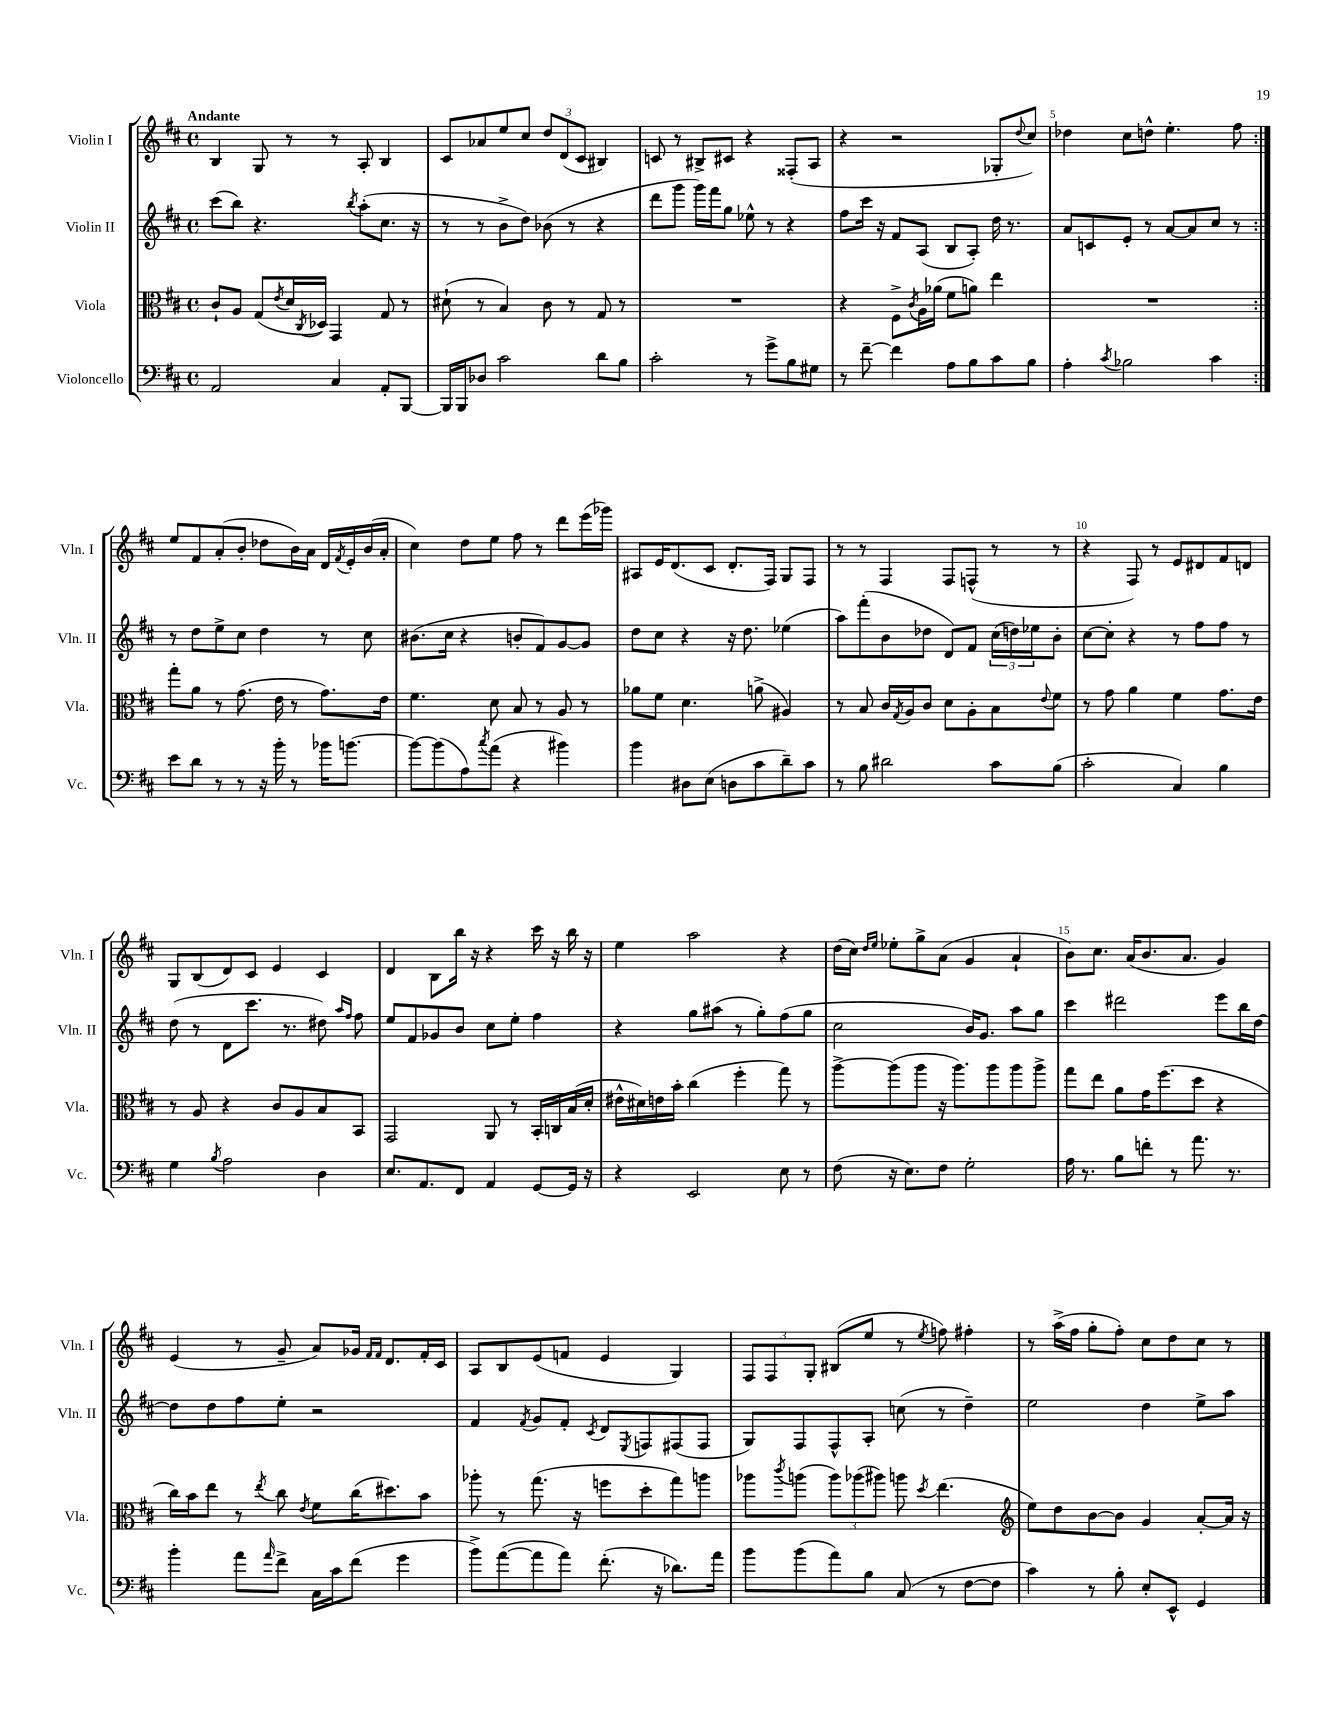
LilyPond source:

<<
\new StaffGroup <<
\new Staff = "s0" \with { instrumentName = "Violin I" shortInstrumentName = "Vln. I" } {
    \clef treble \key d \major \defaultTimeSignature \time 4/4 \tempo "Andante"
    \repeat volta 2 { b4 g8 r8 r8 a8-. b4 |
    cis'8 aes'8 e''8 cis''8 \tuplet 3/2 { d''8 d'8( cis'8 } bis4) |
    c'8 r8 bis8-> cis'8 r4 fisis8-.( a8 |
    r4 r2 ges8-. \appoggiatura { d''8 } cis''8) |
    des''4 cis''8 d''8-^ e''4.-. fis''8 | }
    e''8 fis'8 a'8-.( b'8-. des''8 b'16) a'16 d'16 \acciaccatura { fis'8 } e'16-. b'16( a'16-. |
    cis''4) d''8 e''8 fis''8 r8 d'''8 e'''16( ges'''16) |
    ais8 e'16 d'8.( cis'8 d'8.-. fis16) g8 fis8 |
    r8 r8 fis4 fis8 f8-^( r8 r8 |
    r4 fis8) r8 e'8 dis'8 fis'8 d'8 |
    g8 b8( d'8) cis'8 e'4 cis'4 |
    d'4 b8 b''16 r16 r4 cis'''16 r16 b''16 r16 |
    e''4 a''2 r4 |
    d''16( cis''16) \grace { d''16 e''16 } ees''8-. g''8-> a'8( g'4 a'4-! |
    b'8) cis''8. a'16( b'8. a'8. g'4) |
    e'4( r8 g'8-- a'8) ges'16 \grace { fis'16 fis'16 } d'8. fis'16-. cis'16 |
    a8 b8 e'8( f'8 e'4 g4) |
    \tuplet 3/2 { fis8 fis8 g8-. } bis8( e''8 r8 \acciaccatura { e''8 } f''8) fis''4-. |
    r8 a''16->( fis''16 g''8-. fis''8-.) cis''8 d''8 cis''8 r8 \bar "|." |
}
\new Staff = "s1" \with { instrumentName = "Violin II" shortInstrumentName = "Vln. II" } {
    \clef treble \key d \major \defaultTimeSignature \time 4/4
    \repeat volta 2 { cis'''8( b''8) r4. \acciaccatura { b''8 } a''8-.( cis''8. r16 |
    r8 r8 b'8-> d''8) bes'8( r8 r4 |
    d'''8 g'''8 g'''16) fis'''16 g''8 ees''8-^ r8 r4 |
    fis''8 cis'''16 r16 fis'8 a8( b8 a8-.) d''16 r8. |
    a'8 c'8 e'8-. r8 a'8~ a'8 cis''8 r8 | }
    r8 d''8 e''8-> cis''8 d''4 r8 cis''8 |
    bis'8.( cis''16 r4 b'8-. fis'8) g'8~ g'8 |
    d''8 cis''8 r4 r16 d''8. ees''4( |
    a''8) fis'''8-.( b'8 des''8 d'8) fis'8 \tuplet 3/2 { cis''16( d''16) ees''16 } b'8-. |
    cis''8~ cis''8-. r4 r8 fis''8 fis''8 r8 |
    d''8( r8 d'8 cis'''8. r8. dis''8) \grace { a''16 fis''16 } fis''8 |
    e''8 fis'8 ges'8 b'8 cis''8 e''8-. fis''4 |
    r4 g''8 ais''8( r8 g''8-.) fis''8( g''8 |
    cis''2 b'16) g'8. a''8 g''8 |
    cis'''4 dis'''2 e'''8 b''16 d''16~ |
    d''8 d''8 fis''8 e''8-. r2 |
    fis'4 \acciaccatura { fis'8 } g'8 fis'8-. \acciaccatura { cis'8 } d'8 \acciaccatura { e8 } f8 fis8( fis8 |
    g8) fis8 fis8-^ a8-. c''8( r8 d''4--) |
    e''2 d''4 e''8-> a''8 \bar "|." |
}
\new Staff = "s2" \with { instrumentName = "Viola" shortInstrumentName = "Vla." } {
    \clef alto \key d \major \defaultTimeSignature \time 4/4
    \repeat volta 2 { cis'8-! a8 g8( \acciaccatura { e'8 } d'16 \acciaccatura { cis8 } des16) g,4 g8 r8 |
    dis'8-!( r8 b4) cis'8 r8 g8 r8 |
    R1 |
    r4 fis8-> \acciaccatura { cis'8 } a16 aes'16( fis'8 a'8) e''4 |
    R1 | }
    g''8-. a'8 r8 g'8.( e'16 r8 g'8.) e'16 |
    fis'4. d'8 b8 r8 a8 r8 |
    aes'8 fis'8 d'4. a'8->( ais4) |
    r8 b8 cis'16 \acciaccatura { g8 } a16 cis'8 d'8 a8-. b8 \appoggiatura { e'8 } fis'8 |
    r8 g'8 a'4 fis'4 g'8. e'16 |
    r8 a8 r4 cis'8 a8 b8 b,8 |
    g,2 a,8 r8 b,16-. c16 b16( d'16-. |
    eis'16-^ dis'16) e'16 b'16-. cis''4( fis''4-. g''8) r8 |
    a''8~-> a''8( a''8 r16 a''8.) a''8 a''8 a''8-> |
    g''8 e''8 a'8 g'16 fis''8.( d''8 r4 |
    cis''16) b'16 e''8 r8 \acciaccatura { e''8 } cis''8 \acciaccatura { e'8 } fis'8 cis''16( dis''8.) b'8 |
    aes''8-. r8 g''8.( r16 f''8 d''8-. g''8) a''8 |
    aes''8 \acciaccatura { cis'''8 } a''8( \tuplet 3/2 { a''8) aes''8( ais''8) } a''8 \acciaccatura { d''8 } e''4.( |
    \clef treble e''8) d''8 b'8~ b'8 g'4 a'8~-. a'16 r16 \bar "|." |
}
\new Staff = "s3" \with { instrumentName = "Violoncello" shortInstrumentName = "Vc." } {
    \clef bass \key d \major \defaultTimeSignature \time 4/4
    \repeat volta 2 { a,2 cis4 a,8-. b,,8~ |
    b,,16 b,,16 des8 cis'2 d'8 b8 |
    cis'2-. r8 g'8-> b8 gis8 |
    r8 fis'8~-- fis'4 a8 b8 cis'8 b8 |
    a4-. \acciaccatura { cis'8 } bes2 cis'4 | }
    e'8 d'8 r8 r8 r16 b'16-. r8 bes'16 b'8.~ |
    b'8~ b'8( a8) \acciaccatura { cis''8 } a'8( r4 bis'4) |
    b'4 dis8 e8( d8 cis'8 d'8--) cis'8 |
    r8 b8 dis'2 cis'8 b8( |
    cis'2-. cis4) b4 |
    g4 \acciaccatura { b8 } a2 d4 |
    e8. a,8. fis,8 a,4 g,8~ g,16 r16 |
    r4 e,2 e8 r8 |
    fis8( r16 e8.) fis8 g2-. |
    a16 r8. b8 f'8-. r8 a'8. r8. |
    b'4-. a'8 \grace { a'16 } fis'8-> cis16 cis'16 fis'8( g'4 |
    b'8->) a'8~( a'8 a'8) fis'8.-.( r16 des'8.) a'16 |
    b'8 b'8( a'8) b8 cis8( r8 fis8~ fis8 |
    cis'4) r8 b8-. e8-. e,8-^ g,4 \bar "|." |
}
>>
>>
\layout { \context { \Score \override BarNumber.break-visibility = ##(#f #t #t) barNumberVisibility = #(every-nth-bar-number-visible 5) } }
